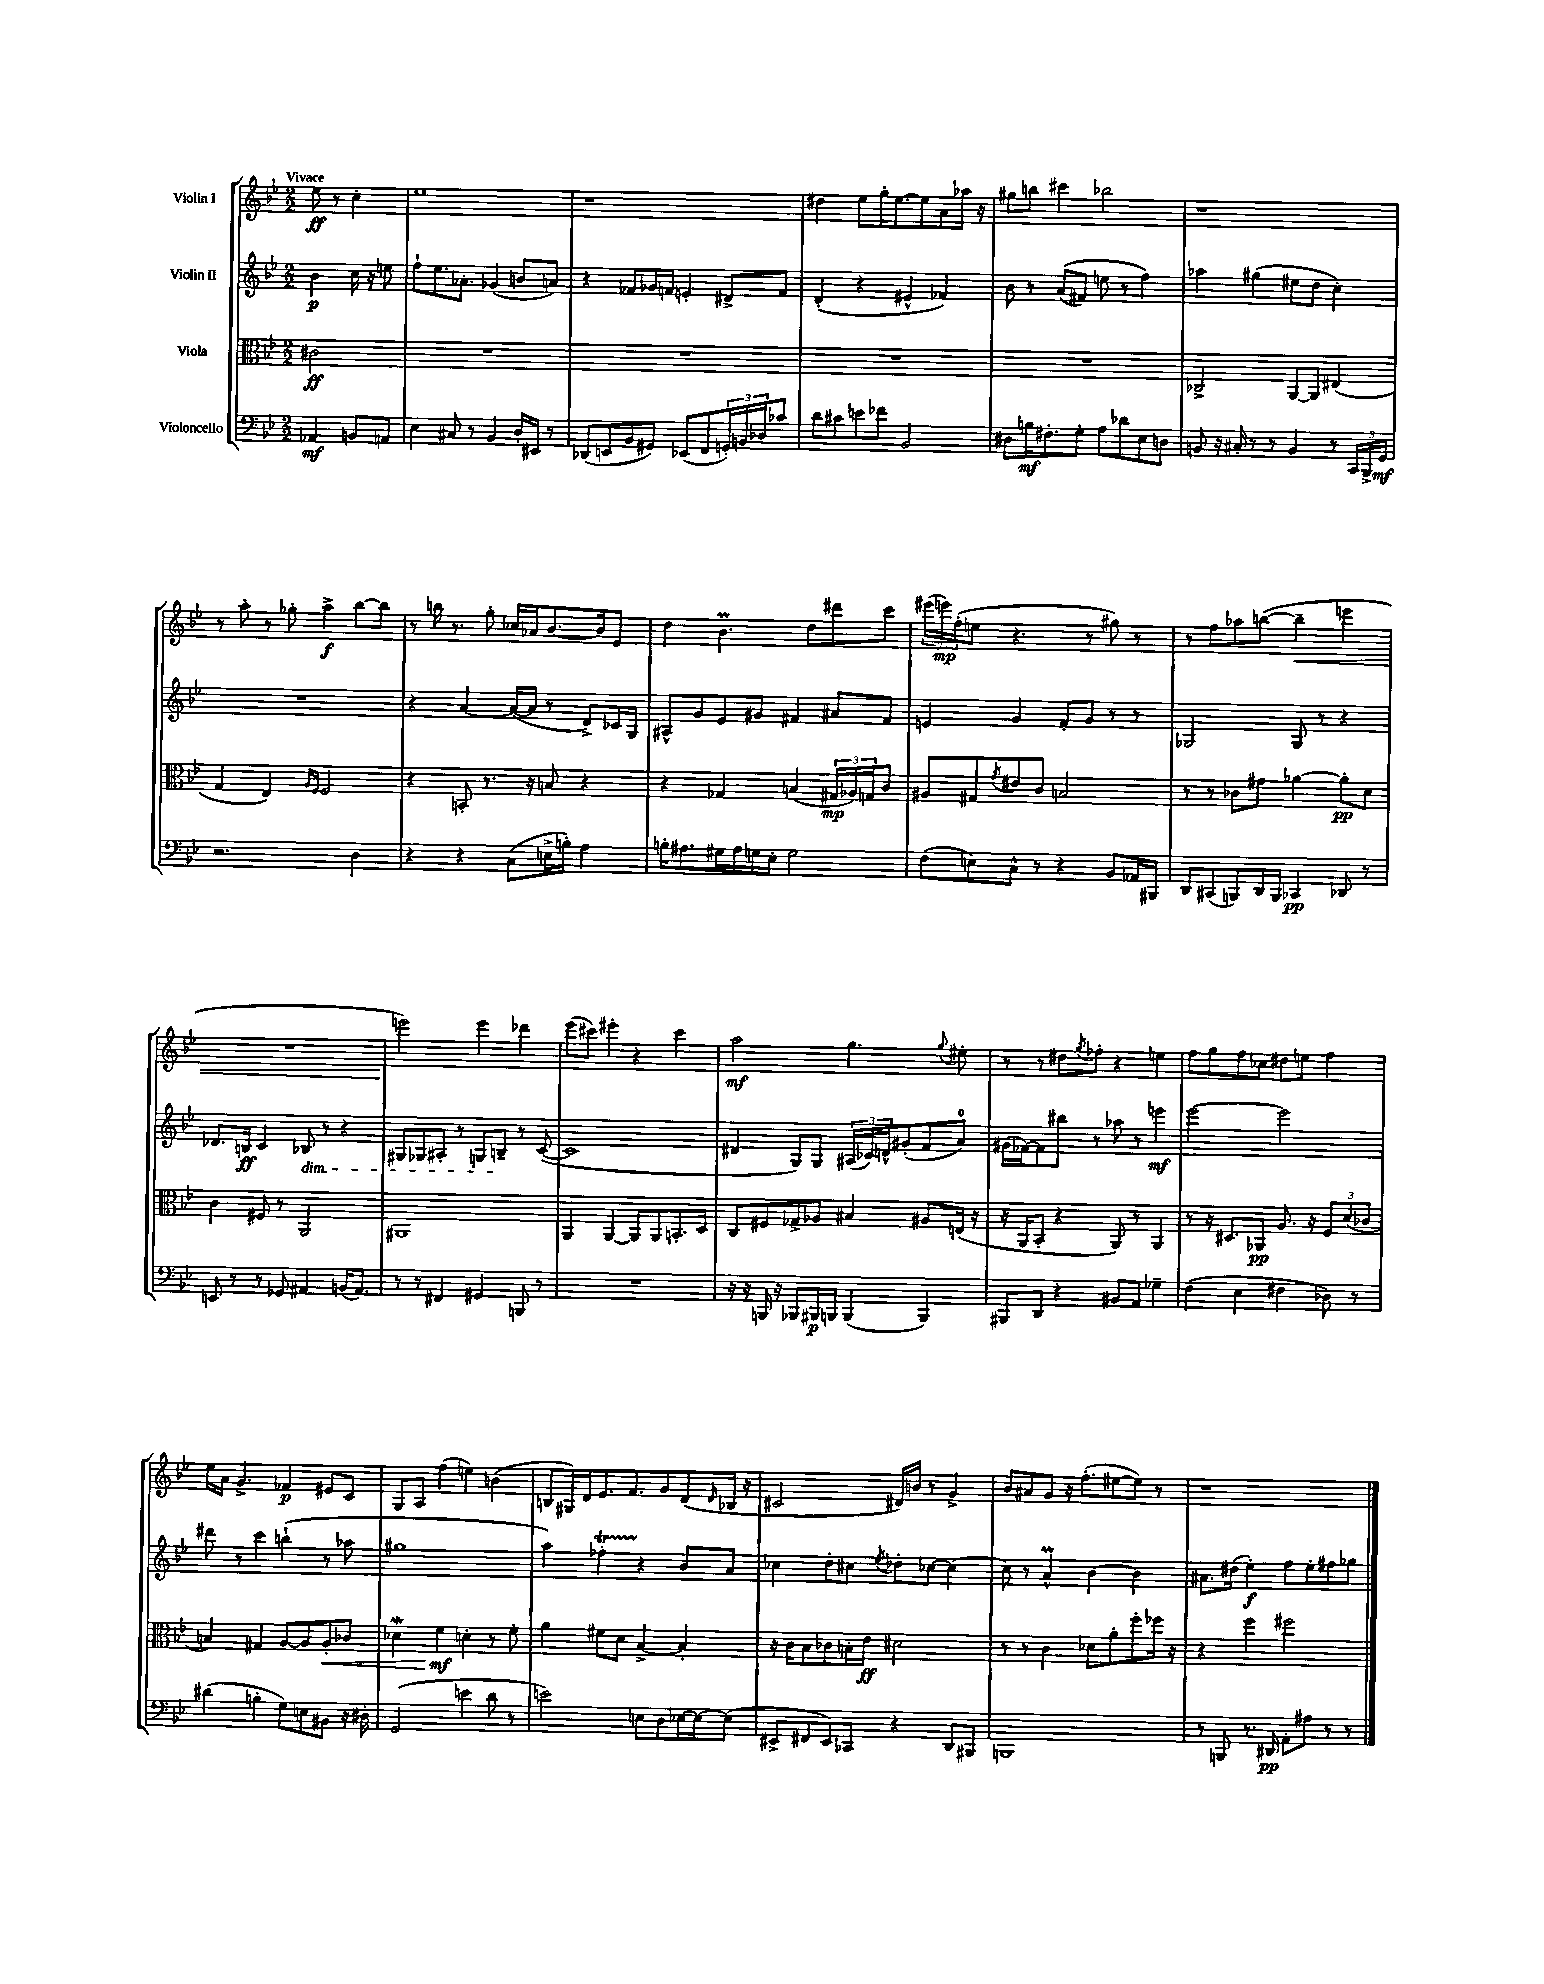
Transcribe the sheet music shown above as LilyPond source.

<<
\new StaffGroup <<
\new Staff = "s0" \with { instrumentName = "Violin I" } {
    \clef treble \key bes \major \numericTimeSignature \time 2/2 \partial 2 \tempo "Vivace"
    ees''8\ff r8 c''4-. |
    ees''1 |
    r1 |
    dis''4 ees''8 g''16-. ees''8.~ ees''8 a'8 aes''16 r16 |
    gis''8 b''8 cis'''4 bes''2 |
    r1 |
    r8 a''8-. r8 ges''8-. a''4->\f bes''8~ bes''8 |
    r8 b''16 r8. g''8-. ces''16 aes'16 bes'8.~ bes'16 ees'8 |
    d''4 bes'4.\prall d''8 dis'''8 c'''8 |
    \tuplet 3/2 { eis'''16( e'''16\mp) f''16-.( } e''8 r4. r8 gis''8) r8 |
    r8 f''8 aes''8 b''8~( b''4--\< e'''4 |
    R1 |
    e'''2\!) e'''4 des'''4 |
    ees'''8( cis'''8) eis'''4-. r4 cis'''4 |
    a''2\mf g''4. \appoggiatura { g''8 } eis''8-. |
    r8 r8 dis''8 \acciaccatura { g''8 } fes''8-. r4 e''4 |
    f''8 g''8 f''8 ces''8 dis''8 e''8 f''4 |
    ees''16 a'16 g'4.-> fes'4\p eis'8 c'8 |
    g8 a8 f''4( e''4) b'4( |
    b8 gis16) d'16 ees'8. f'8. g'8 d'8( \grace { d'16 } bes16 r16 |
    cis'2 dis'16) b'16 r8 g'4-> |
    bes'8 ais'8 g'8 r16 f''8.-.( eis''8~ eis''8) r8 |
    r1 \bar "|." |
}
\new Staff = "s1" \with { instrumentName = "Violin II" } {
    \clef treble \key bes \major \numericTimeSignature \time 2/2 \partial 2
    bes'4\p c''16 r16 e''8 |
    f''8-! ees''8. aes'8.-. ges'4( b'8 a'8) |
    r4 fes'8 ges'16 f'16 e'4-. dis'8-> f'8 |
    d'4-.( r4 eis'4-^ fes'4) |
    bes'8 r8 a'8(\( fis'8) e''8 r8 f''4\) |
    aes''4 gis''4( eis''8 d''8 c''4-.) |
    R1 |
    r4 a'4~ a'16~( a'16 r8 d'8->) ces'16 g16 |
    ais8-^ g'8 ees'8 gis'8 fis'4 ais'8 fis'8 |
    e'4 g'4 f'8-. g'8 r8 r8 |
    ges2 ges8 r8 r4 |
    des'8. b16\ff c'4 bes8\dim r8 r4 |
    gis8 ges8 ais8-. r8 g8 b8--\! r8 c'8~( |
    c'1 |
    dis'4 g8) g8 \tuplet 3/2 { ais16( ces'16) d'16-^ } gis'8-.( f'8 a'8-0) |
    gis'16( fes'16~) fes'8 bis''8 r8 aes''8 r8 e'''4\mf |
    ees'''2~ ees'''2 |
    dis'''8 r8 c'''4 b''4-!( r8 aes''8 |
    gis''1 |
    a''4) fes''4-.\startTrillSpan r4\stopTrillSpan bes'8 a'8 |
    ces''4 d''8-. cis''8 \acciaccatura { ees''8 } des''8-. ces''8~ ces''4~ |
    ces''8 r8 a'4-^\prall bes'4~ bes'4 |
    ais'8. dis''16( ees''4-.\f) f''8 ees''8-. fis''8 ges''8 \bar "|." |
}
\new Staff = "s2" \with { instrumentName = "Viola" } {
    \clef alto \key bes \major \numericTimeSignature \time 2/2 \partial 2
    cis'2\ff |
    R1 |
    R1 |
    R1 |
    R1 |
    ces2-> a,8~ a,8 eis4( |
    g4 ees4) \grace { a16 f16 } f2 |
    r4 b,8-. r8. r16 b8 r4 |
    r4 ges4 b4( \tuplet 3/2 { gis16\mp aes16) g16 } c'8 |
    ais8 gis8 \acciaccatura { g'8 } eis'8 c'8 b2 |
    r8 r8 ces'8 gis'8 aes'4~ aes'8-.\pp d'8 |
    c'4 fis8 r8 a,2 |
    ais,1 |
    a,4 a,4~ a,8 a,8 b,8.-. d16 |
    c8 fis8 ges8-> aes8 bis4 ais8 e16( r16 |
    r16 a,16 bes,8-. r4 a,8) r8 a,4 |
    r8 r16 dis8. aes,8\pp a8. r16 \tuplet 3/2 { f8 d'8( ces'8 } |
    b4) gis4 a8~ a8 a8-.\< ces'8 |
    des'4\mordent f'4\mf\! d'4-. r8 f'8-. |
    a'4 fis'8 d'8 bes4~-> bes4-. |
    r16 c'16 bes8 ces'8 b16-. ees'16\ff dis'2 |
    r8 r8 c'4 des'8 a'8-. f''8-. fes''16 r16 |
    r4 f''4 fis''2 \bar "|." |
}
\new Staff = "s3" \with { instrumentName = "Violoncello" } {
    \clef bass \key bes \major \numericTimeSignature \time 2/2 \partial 2
    aes,4\mf b,8 a,8 |
    ees4 cis8 r8 bes,4 d16-. eis,16 r8 |
    des,8( e,8 bes,8 gis,8) ees,8( f,8 \tuplet 3/2 { g,16-.) b,16 des16 } ces'8 |
    d'8 cis'8 e'8 fes'8 bes,2 |
    dis8 b16\mf fis8.-. g8-. a8 des'8 ees8 d8 |
    b,8 r16 cis16-. r8 r8 b,4 r8 \tuplet 3/2 { c,16 bes,,16-> g,16\mf } |
    r2. d4 |
    r4 r4 c8( e16-> b16-.) a4 |
    b16-. ais8. gis16 ais16 g16 ees16-. g2 |
    f8( e8) c8-^ r8 r4 bes,8 aes,16 bis,,16 |
    d,8 cis,8( b,,8) d,16 b,,16 ces,4\pp des,8 r8 |
    e,8 r8 r8 ges,8 ais,4 b,16( ais,8.) |
    r8 r8 fis,4 gis,4 b,,8 r8 |
    R1 |
    r16 r16 b,,16 r16 bes,,8 bis,,16\p b,,16 b,,4( b,,4) |
    bis,,8 d,8 r4 bis,8 a,8 ges4-- |
    f4( ees4 fis4 des8) r8 |
    dis'4( b4-. g8) e8 bis,8 r16 dis16-. |
    g,2( e'4 d'8 r8 |
    e'2) e8 d8 ees16~ ees16~ ees8( |
    eis,8-> fis,8 eis,8) ces,8 r4 d,8 bis,,8 |
    b,,1 |
    r8 b,,8 r8. dis,16\pp a,8-. ais8 r8 r8 \bar "|." |
}
>>
>>
\layout { \context { \Score \remove "Bar_number_engraver" } }
